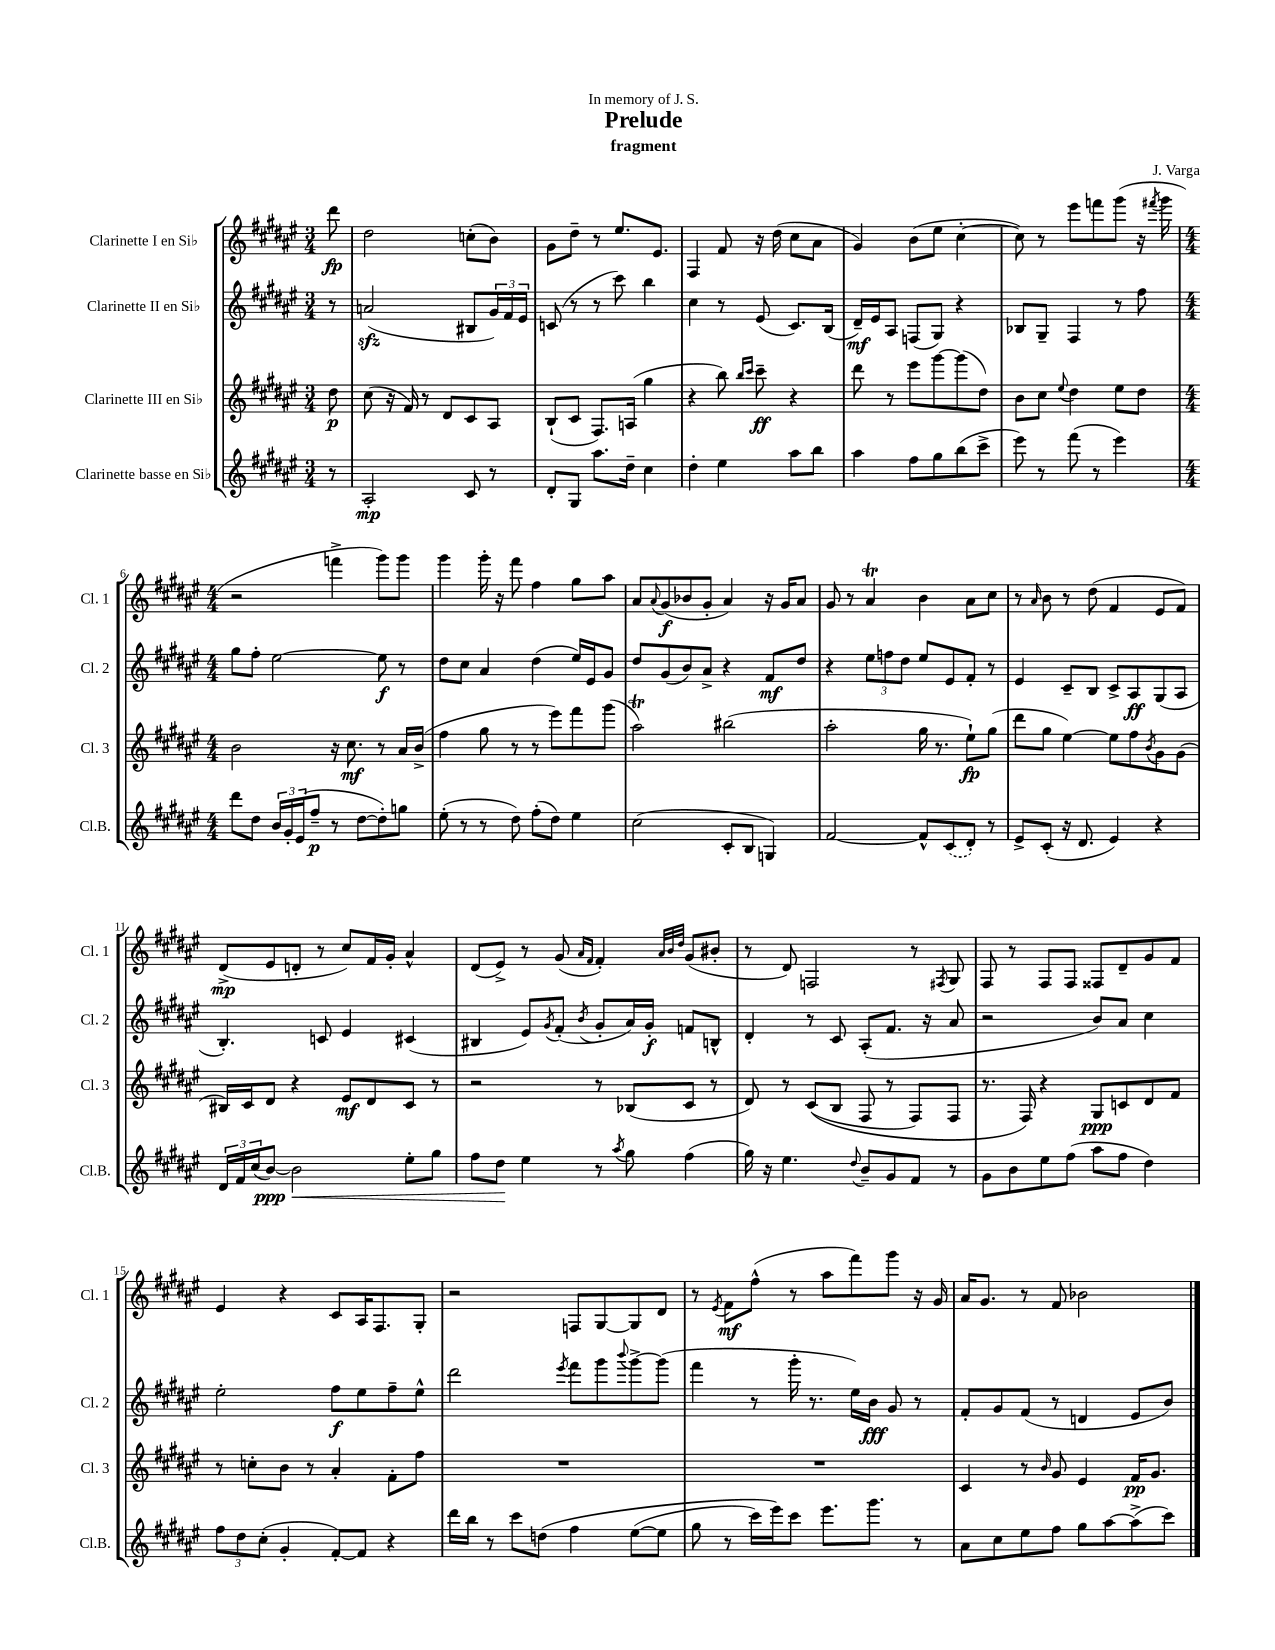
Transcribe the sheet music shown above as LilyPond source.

\header { title = "Prelude" composer = "J. Varga" subtitle = "fragment" dedication = "In memory of J. S." }
<<
\new StaffGroup <<
\new Staff = "s0" \with { instrumentName = "Clarinette I en Sib" shortInstrumentName = "Cl. 1" } {
    \clef treble \key fis \major \numericTimeSignature \time 3/4 \partial 8
    dis'''8\fp |
    dis''2 c''8-.( b'8) |
    gis'8 dis''8-- r8 eis''8. eis'8. |
    fis4 fis'8 r16 dis''16( cis''8 ais'8 |
    gis'4) b'8( eis''8 cis''4~-. |
    cis''8) r8 eis'''8 f'''8 gis'''8( r16 \acciaccatura { fis'''8 } gis'''16 |
    \numericTimeSignature \time 4/4 r2 f'''4-> gis'''8) gis'''8 |
    gis'''4 gis'''16-. r16 fis'''8 fis''4 gis''8 ais''8 |
    ais'8 \appoggiatura { ais'8 } gis'8\f( bes'8 gis'8-. ais'4) r16 gis'16 ais'8 |
    gis'8 r8 ais'4\trill b'4 ais'8 cis''8 |
    r8 \grace { ais'16 } b'8 r8 dis''8( fis'4 eis'8 fis'8) |
    dis'8->\mp( eis'8 d'8-. r8 cis''8) fis'16 gis'16-. ais'4-^ |
    dis'8( eis'8->) r8 gis'8( \grace { ais'16 fis'16 } fis'4-.) \grace { ais'32 b'32 dis''32 } gis'8( bis'8-. |
    r8 dis'8) f2 r8 \acciaccatura { fis8 } gis8 |
    fis8 r8 fis8 fis8 fisis8 dis'8-- gis'8 fis'8 |
    eis'4 r4 cis'8 ais16 fis8. gis8-. |
    r2 f8 gis8~ gis8 dis'8 |
    r8 \acciaccatura { eis'8 } fis'8\mf fis''8-^( r8 ais''8 fis'''8) gis'''8 r16 gis'16 |
    ais'16 gis'8. r8 fis'8 bes'2 \bar "|." |
}
\new Staff = "s1" \with { instrumentName = "Clarinette II en Sib" shortInstrumentName = "Cl. 2" } {
    \clef treble \key fis \major \numericTimeSignature \time 3/4 \partial 8
    r8 |
    a'2\sfz( bis8 \tuplet 3/2 { gis'16) fis'16 eis'16 } |
    c'8( r8 r8 cis'''8) b''4 |
    cis''4 r8 eis'8( cis'8.) b16( |
    dis'16--\mf) eis'16 ais8 f8( gis8) r4 |
    bes8 gis8-- fis4 r8 fis''8 |
    \numericTimeSignature \time 4/4 gis''8 fis''8-. eis''2~ eis''8\f r8 |
    dis''8 cis''8 ais'4 dis''4( eis''16) eis'16 gis'8 |
    dis''8 gis'8( b'8) ais'8-> r4 fis'8\mf dis''8 |
    r4 \tuplet 3/2 { eis''8 f''8 dis''8 } eis''8 eis'8 fis'8-. r8 |
    eis'4 cis'8-- b8 cis'8-> ais8\ff gis8( ais8 |
    b4.-.) c'8 eis'4 cis'4( |
    bis4 eis'8) \acciaccatura { gis'8 } fis'8-.( \acciaccatura { b'8 } gis'8-. ais'16) gis'16-.\f f'8 b8-^ |
    dis'4-. r8 cis'8 ais8-.( fis'8. r16 ais'8 |
    r2 b'8) ais'8 cis''4 |
    eis''2-. fis''8\f eis''8 fis''8-- eis''8-^ |
    dis'''2 \acciaccatura { eis'''8 } fis'''8 gis'''8 \appoggiatura { b'''8 } gis'''8~-> gis'''8( |
    fis'''4 r8 gis'''16-. r8. eis''16) b'16\fff gis'8 r8 |
    fis'8-. gis'8 fis'8( r8 d'4 eis'8 b'8) \bar "|." |
}
\new Staff = "s2" \with { instrumentName = "Clarinette III en Sib" shortInstrumentName = "Cl. 3" } {
    \clef treble \key fis \major \numericTimeSignature \time 3/4 \partial 8
    dis''8\p |
    cis''8( r16 fis'16) r8 dis'8 cis'8 ais8 |
    b8-!( cis'8 fis8.) a16( gis''4 |
    r4 b''8) \grace { b''16 cis'''16 } cis'''8--\ff r4 |
    dis'''8 r8 eis'''8 gis'''8~ gis'''8( dis''8) |
    b'8 cis''8 \appoggiatura { eis''8 } dis''4 eis''8 dis''8 |
    \numericTimeSignature \time 4/4 b'2 r16 cis''8.\mf r8 ais'16 b'16->( |
    fis''4 gis''8 r8 r8 eis'''8) fis'''8 gis'''8( |
    ais''2\trill) bis''2( |
    ais''2-. gis''16 r8. eis''8-!\fp) gis''8( |
    dis'''8 gis''8 eis''4~) eis''8 fis''8 \acciaccatura { b'8 } gis'8 gis'8( |
    bis16) cis'16 dis'8 r4 eis'8\mf dis'8 cis'8 r8 |
    r2 r8 bes8( cis'8 r8 |
    dis'8) r8 cis'8(\( b8 fis8 r8 fis8) fis8 |
    r8. fis16\) r4 gis8\ppp c'8 dis'8 fis'8 |
    r8 c''8-. b'8 r8 ais'4-. fis'8-. fis''8 |
    R1 |
    R1 |
    cis'4 r8 \grace { b'16 } gis'8 eis'4 fis'16\pp gis'8. \bar "|." |
}
\new Staff = "s3" \with { instrumentName = "Clarinette basse en Sib" shortInstrumentName = "Cl.B." } {
    \clef treble \key fis \major \numericTimeSignature \time 3/4 \partial 8
    r8 |
    ais2-.\mp cis'8 r8 |
    dis'8-. gis8 ais''8. dis''16-- cis''4 |
    dis''4-. eis''4 ais''8 b''8 |
    ais''4 fis''8 gis''8 b''8( cis'''8-> |
    eis'''8) r8 fis'''8( r8 eis'''4) |
    \numericTimeSignature \time 4/4 dis'''8 dis''8 \tuplet 3/2 { b'16 gis'16-. eis'16( } fis''8--\p r8 dis''8~ dis''8-.) g''8 |
    eis''8-.( r8 r8 dis''8) fis''8-.( dis''8) eis''4 |
    cis''2( cis'8-. b8 g4) |
    fis'2~ fis'8-^ \once \slurDashed cis'8( dis'8-.) r8 |
    eis'8-> cis'8-.( r16 dis'8. eis'4) r4 |
    \tuplet 3/2 { dis'16 fis'16 cis''16( } b'8~\ppp\<) b'2 eis''8-. gis''8 |
    fis''8 dis''8\! eis''4 r8 \acciaccatura { ais''8 } gis''8 fis''4( |
    gis''16) r16 eis''4. \appoggiatura { dis''8 } b'8-- gis'8 fis'8 r8 |
    gis'8 b'8 eis''8 fis''8( ais''8 fis''8 dis''4) |
    \tuplet 3/2 { fis''8 dis''8 cis''8-.( } gis'4-. fis'8~-.) fis'8 r4 |
    dis'''16 b''16 r8 cis'''8 d''8\( fis''4 eis''8~( eis''8 |
    gis''8 r8 cis'''16) eis'''16\) cis'''8 eis'''8. gis'''8. r8 |
    ais'8 cis''8 eis''8 fis''8 gis''8 ais''8~ ais''8->( cis'''8) \bar "|." |
}
>>
>>
